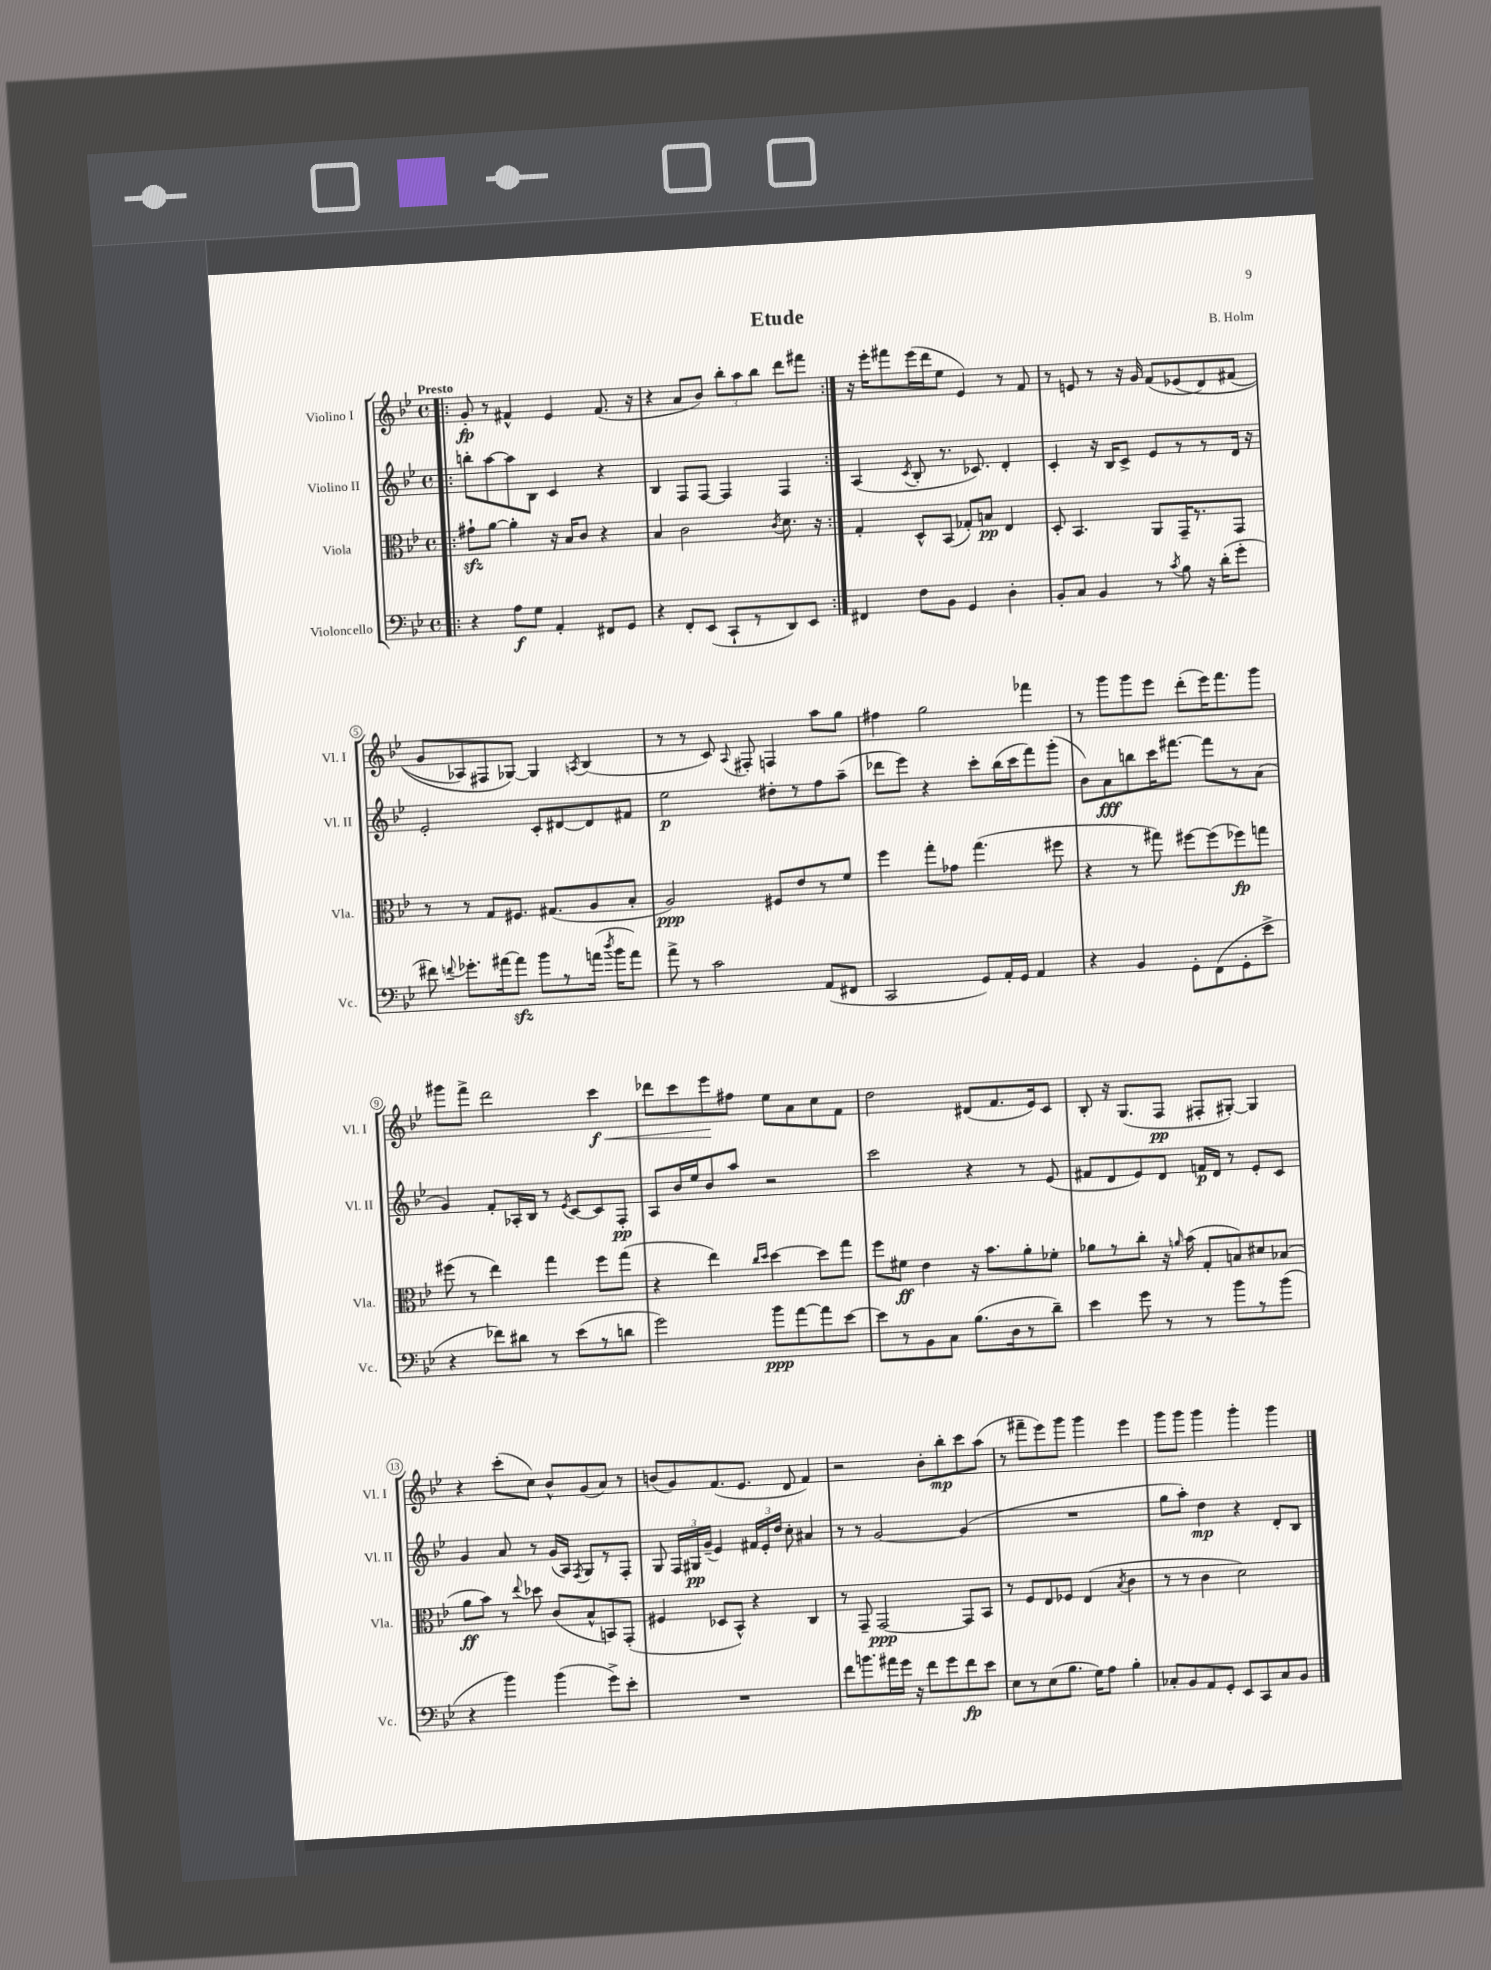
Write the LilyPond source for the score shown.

\header { title = "Etude" composer = "B. Holm" }
<<
\new StaffGroup <<
\new Staff = "s0" \with { instrumentName = "Violino I" shortInstrumentName = "Vl. I" } {
    \clef treble \key bes \major \defaultTimeSignature \time 4/4 \tempo "Presto"
    \autoBeamOff \repeat volta 2 { \bar ".|:" g'8-.\fp r8 fis'4-^ ees'4 fis'8.( r16 |
    r4 a'8[ bes'8]) \tuplet 3/2 { bes''8[-. a''8 bes''8] } d'''8[ fis'''8] | }
    r16 ees'''16[-. fis'''8 ees'''16( d'''16 ees''8] ees'4) r8 f'8 |
    r8 e'8 r8 r16 g'16 f'8[( ees'8\( d'8) fis'8]( |
    g'8[ aes8) fis8 ges8]~\) ges4 \acciaccatura { a8 } bes4( |
    r8 r8 c'8) \appoggiatura { a8 } fis8-. f4 a''8[ g''8] |
    fis''4 g''2 fes'''4 |
    r8 g'''8[ g'''8 ees'''8] d'''8[-.( ees'''16) f'''8. g'''8] |
    gis'''8[ f'''8]-> d'''2 c'''4\f\< |
    des'''8[ c'''8 ees'''8\! fis''8] ees''8[ a'8 c''8 f'8] |
    d''2 dis'8[( f'8. ees'16) c'8] |
    bes8-. r16 g8.[( f8]\pp fis8[-. gis8]~-.) gis4 |
    r4 c'''8[-.( c''8]) bes'8[-^ g'8( a'8]) r8 |
    b'8[( g'8) f'8.( ees'8.] d'8 f'4) |
    r2 bes'8[-. bes''8-.\mp c'''8 a''8]( |
    r8 fis'''8[-- ees'''8) g'''8] g'''4 ees'''4 |
    g'''8[ g'''8] g'''4 g'''4-. g'''4 \bar "|." |
}
\new Staff = "s1" \with { instrumentName = "Violino II" shortInstrumentName = "Vl. II" } {
    \clef treble \key bes \major \defaultTimeSignature \time 4/4
    \autoBeamOff \repeat volta 2 { \bar ".|:" b''8[-. a''8~ a''8 bes8] c'4 r4 |
    bes4 f8[ f8]~ f4 f4 | }
    a4( \acciaccatura { c'8 } bes8-. r8. ces'8.) d'4-. |
    c'4-. r16 bes16[ c'8]-> ees'8[ r8 r8 d'16] r16 |
    ees'2-. c'8[-. dis'8~ dis'8 fis'8] |
    ees''2\p dis''8[-. r8 f''8 a''8]--( |
    des'''8[ ees'''8]) r4 c'''8[-. bes''16( c'''16 f'''8) g'''8]-.( |
    bes'8[) a'8\fff b''8 c'''16 fis'''8.]~ fis'''8[ r8 a'8]( |
    g'4) f'8[-. aes16-. bes16] r8 \acciaccatura { ees'8 } c'8[~ c'8 f8]-.\pp |
    a8[ bes'16 ees''16 bes'8 a''8] r2 |
    c'''2 r4 r8 ees'8( |
    fis'8[ d'8 ees'8) d'8] f'16[\p d'16] r8 ees'8[-. c'8] |
    g'4 a'8 r8 g'16[( a16]) \acciaccatura { f8 } g8[ r8 f8]-. |
    g8 \tuplet 3/2 { f16[ gis16\pp g'16]--( } ees'4) \tuplet 3/2 { fis'16[ ees'16-. d''16] } c''8-. ais'4 |
    r8 r8 g'2~ g'4( |
    R1 |
    g''8[ a''8]-.) d''4\mp r4 d'8[-. bes8] \bar "|." |
}
\new Staff = "s2" \with { instrumentName = "Viola" shortInstrumentName = "Vla." } {
    \clef alto \key bes \major \defaultTimeSignature \time 4/4
    \autoBeamOff \repeat volta 2 { \bar ".|:" gis'8[-!\sfz a'8]~ a'4-. r16 bes16[ c'8] r4 |
    bes4 c'2 \acciaccatura { c'8 } d'8. r16 | }
    g4-. d8[-^ bes,8]( ges8[-.) b8]\pp ees4 |
    d8-. bes,4. a,8[ g,16-- r8. g,8] |
    r8 r8 g8[ fis8.] gis8.[( a8 bes8]-. |
    a2\ppp) fis8[ ees'8 r8 f'8] |
    f''4 g''8[-. ges'8] g''4.( fis''8 |
    r4 r8 gis''8) fis''8[~ fis''8( fes''8\fp) g''8] |
    fis''8( r8 ees''4) g''4 fis''8[ g''8]( |
    r4 ees''4) \grace { c''16[ d''16] } d''4~ d''8[ g''8] |
    f''8[ fis'8]\ff ees'4 r16 bes'8.[ a'8-. fes'8]-. |
    aes'8[ r8 c''8]-. r16 \grace { a'16 } bes'16( g8[-. b8) dis'8 bes8]( |
    a'8[\ff bes'8]) r8 \appoggiatura { ees''8 } des''8 c'8[( bes8-^ b,8) g,8]-.( |
    fis4 des8[ bes,8]-^) r4 c4 |
    r8 g,8-- g,2~\ppp g,8[ bes,8] |
    r8 f8[ ees8 fes8] ees4( \acciaccatura { bes8 } c'4 |
    r8 r8 c'4 d'2) \bar "|." |
}
\new Staff = "s3" \with { instrumentName = "Violoncello" shortInstrumentName = "Vc." } {
    \clef bass \key bes \major \defaultTimeSignature \time 4/4
    \autoBeamOff \repeat volta 2 { \bar ".|:" r4 a8[\f g8] a,4-. fis,8[ g,8] |
    r4 f,8[-. ees,8]( c,8[-! r8 d,8) ees,8] | }
    fis,4 f8[ bes,8] g,4 d4-. |
    bes,8[-. c8] bes,4 r8 \acciaccatura { c'8 } bes8 r16 d'16[-.( g'8]-. |
    fis'8) \appoggiatura { f'8 } ges'8.[-. ais'16~ ais'8]\sfz bes'8[ r8 a'16]( \acciaccatura { d''8 } bes'16[ a'8]) |
    a'8-> r8 c'2 a,8[( fis,8] |
    c,2 g,8[) a,16-. g,16] a,4 |
    r4 bes,4 g,8[-. f,8( g,8-. ees'8]-> |
    r4 fes'8[) dis'8] r8 ees'8[( r8 d'8] |
    g'2) bes'8[\ppp a'8~ a'8 ees'8]~ |
    ees'8[ r8 bes,8 c8] bes8.[( d16 r8 d'8]--) |
    ees'4 g'8 r8 r8 bes'8[ r8 bes'8]( |
    r4 bes'4) bes'4( g'8[->) ees'8]-. |
    R1 |
    f'8[ b'8. ais'16 g'16] r16 f'8[ g'8 f'8\fp ees'8] |
    ees8[ r8 ees8( bes8.] g16[) a8] bes4-. |
    ces8[-. bes,8 a,8 g,8]-. ees,8[ c,8 ces8 bes,8] \bar "|." |
}
>>
>>
\layout { \context { \Score \override BarNumber.stencil = #(make-stencil-circler 0.1 0.3 ly:text-interface::print) } }
